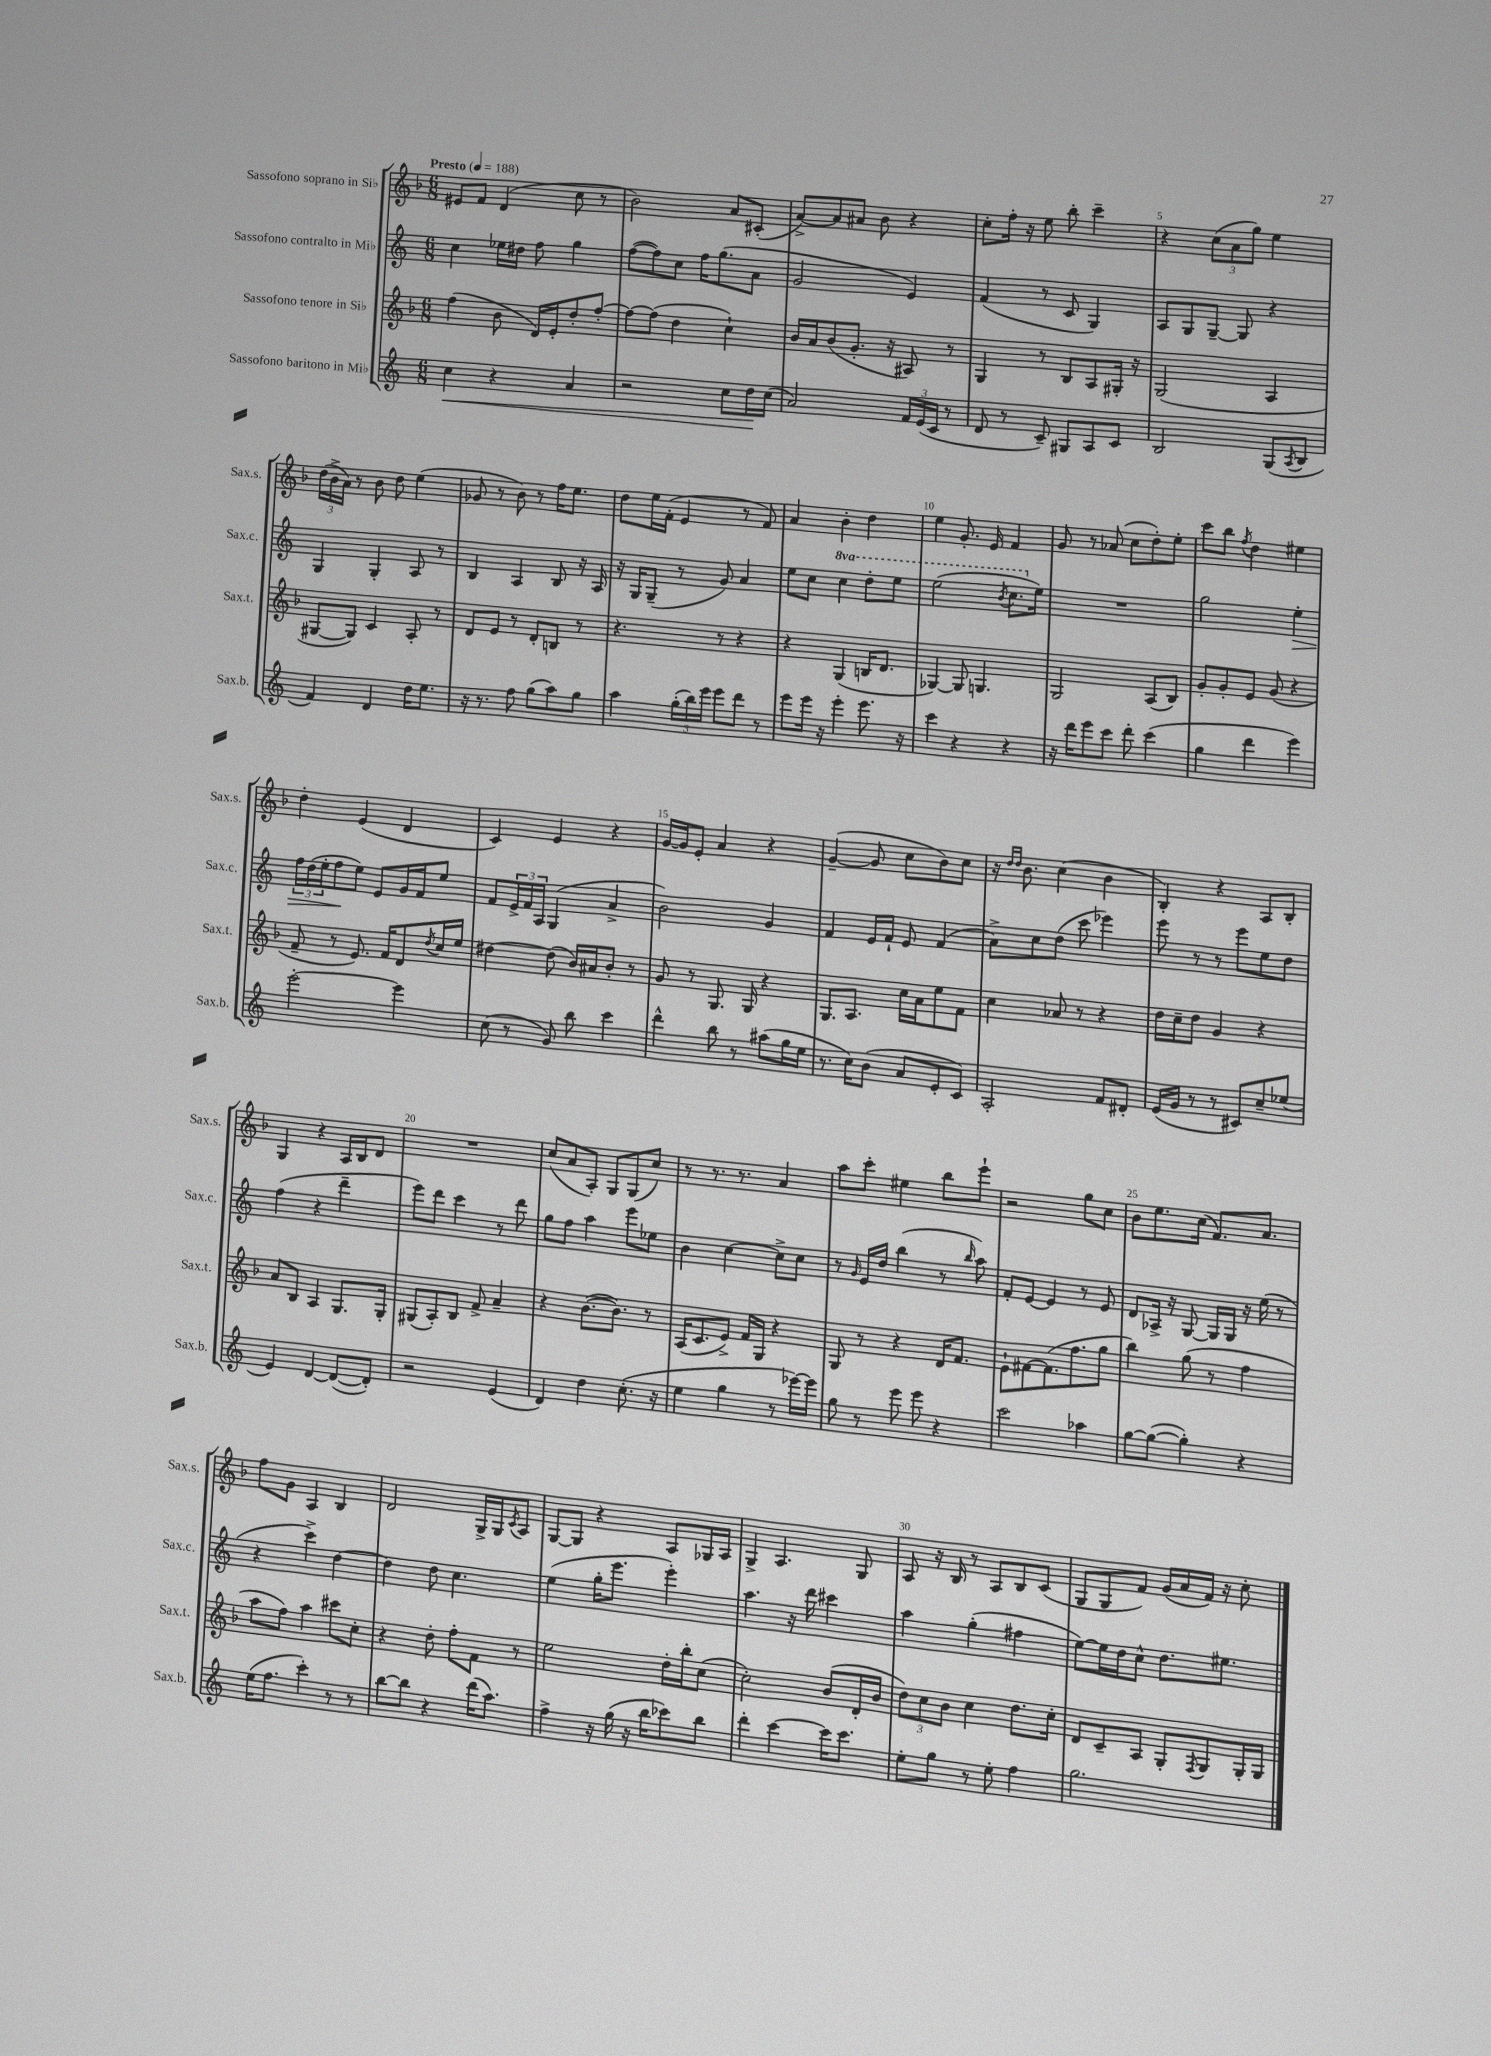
<<
\new StaffGroup <<
\new Staff = "s0" \with { instrumentName = "Sassofono soprano in Sib" shortInstrumentName = "Sax.s." } {
    \clef treble \key f \major \numericTimeSignature \time 6/8 \tempo "Presto" 4 = 188
    eis'8 f'8 d'4( c''8 r8 |
    bes'2) a'8 cis'8-.( |
    a'8~->) a'8 ais'8 bes'8 r4 |
    c''8-. f''16-. r16 e''8 bes''8-. c'''4-- |
    r4 \tuplet 3/2 { c''8( a'8 g''8) } e''4 |
    \tuplet 3/2 { d''16( bes'16-> a'16) } r8 bes'8 d''8 e''4( |
    ges'8 r8 bes'8) r8 f''16 e''8. |
    d''8 e''16 f'16-.( e'4 r8 f'8) |
    a'4 bes'4-. d''4 |
    e''4 g'8.-. e'16 f'4 |
    g'8 r8 aes'8( c''8 d''8-.) e''8-. |
    c'''8 bes''8 \acciaccatura { f''8 } d''4 eis''4 |
    d''4-. e'4( d'4 |
    c'4) e'4 r4 |
    g'16~ g'16 e'8-. a'4 r4 |
    g'4~--( g'8 c''8 bes'8) c''8 |
    r16 \grace { d''16 d''16 } bes'8. c''4( bes'4 |
    bes4-.) r4 a8 bes8-. |
    g4 r4 a16 bes16 d'8 |
    R2. |
    c''8( a'8 a8-.) g8 g8( c''8) |
    r8 r8. r8. a'4 |
    a''8 c'''8-. eis''4 bes''8 e'''8-! |
    r2 g''8 c''8 |
    bes'8 e''8. c''16( f'8.) a'8. |
    f''8 g'8 a4 bes4 |
    d'2 g16-> g16 \acciaccatura { c'8 } a8 |
    g8~ g8 r4 a8 ges16 a16 |
    g4-> a4. g8 |
    a8 r16 bes16 r8 a8 bes8 c'8( |
    g8 g8 f'8) g'16( a'16 f'16) r16 c''8-. \bar "|." |
}
\new Staff = "s1" \with { instrumentName = "Sassofono contralto in Mib" shortInstrumentName = "Sax.c." } {
    \clef treble \key c \major \numericTimeSignature \time 6/8 \set Staff.ottavationMarkups = #ottavation-simple-ordinals
    c''4 ees''16 dis''16 f''8 g''4 |
    f''8~( f''8) c''8 f''16 g''8.( a'8 |
    g'2 e'4) |
    f'4( r8 c'8 g4) |
    a8 g8 g8~-- g8 r4 |
    g4 g4-. a8 r8 |
    b4 a4 b8 r16 a16 |
    r16 g16 g8--( r8 g'8) a'4 |
    e''8 c''8 \ottava #1 c'''4 d'''8-. e'''8 |
    e'''2( \acciaccatura { b''8 } c'''8. \ottava #0 e''16) |
    R2. |
    g''2 e''4-.\> |
    \tuplet 3/2 { f''16 d''16( e''16-. } f''8\! e''8) e'8 g'16 f'16 e''8 |
    f'8 \tuplet 3/2 { e'16-> f'16 a16 } g4( a'4-> |
    b'2) g'4 |
    f'4 e'16 f'16-! e'8 f'4( |
    a'8->) c''8 d''8( c'''8 ees'''4) |
    e'''8 r8 r8 e'''8 e''8 d''8 |
    f''4( r4 d'''4-- |
    e'''8) d'''8 c'''4 r8 d'''8 |
    g''8 f''8 a''4 e'''8 ees''8 |
    b'4 c''4~ c''8-> c''8 |
    r8 \grace { g'16 } e'16 d''16 b''4( r8 \grace { b''16 } a''8) |
    f'8-. e'8~ e'4 r8 e'8 |
    d'8 aes16-> r16 g8~ g16 g16 r16 e''16( r8 |
    r4 c'''4->) d''4~ |
    d''4 d''8 c''4. |
    e''4( g''16-. e'''8. e'''4-.) |
    a''4. r16 d'''16 cis'''4 |
    a''4 g''4-.( fis''4 |
    e''8~) e''16 d''16 c''8-^ d''8. eis''8. \bar "|." |
}
\new Staff = "s2" \with { instrumentName = "Sassofono tenore in Sib" shortInstrumentName = "Sax.t." } {
    \clef treble \key f \major \numericTimeSignature \time 6/8
    f''4( bes'8 d'16) e'16-. d''8-. f''8~-. |
    f''8~ f''8( d''4 c''4-!) |
    bes'16 a'16 bes'8( g'8.-. r16 ais8) r8 |
    g4 r8 bes8 a8 gis16-. r16 |
    g2( a4 |
    gis8~ gis8) c'4 a8-. r8 |
    d'8 e'8 r8 d'8-. b8 r8 |
    r4. r8 r4 |
    r4 g4( b16 d'8. |
    ges4~) ges8 g4. |
    g2 a8( bes8) |
    g'8-. g'8-. e'8 g'8( r4 |
    f'8-- r8 e'8.) f'16 d'8 \acciaccatura { d''8 } c''16 e''16 |
    dis''4~ dis''8( bes'16) ais'16 bes'8-. r8 |
    g'8 r8 g8. g16 r4 |
    g8. a8. c''16 a'16 e''8 f'8 |
    c''4 aes'8 r8 r4 |
    d''16 c''16-- d''8 g'4 r4 |
    a'8 bes8 a4 g8. g16-. |
    gis8( a8-.) bes8 f'8-> a'4-- |
    r4 bes'8.~( bes'8.) r8 |
    a16( c'8. e'8->) f'16 g16 r4 |
    g8 r8 r4 d'16 f'8. |
    e'8-! fis'8~ fis'8.( f''8. g''8 |
    bes''4) g''8( r8 f''4 |
    a''8 f''8) a''4 cis'''8 c''8-. |
    r4 d''8-. f''8-. f'8 r8 |
    e''2 d''16-. bes''16-. c''8( |
    c''2-.) bes'8( d'16-. bes'16 |
    \tuplet 3/2 { d''8) c''8 bes'8 } c''4 d''8. c''16-. |
    d'8 c'8-- a8 g8-. \acciaccatura { f8 } g8 g16-. g16 \bar "|." |
}
\new Staff = "s3" \with { instrumentName = "Sassofono baritono in Mib" shortInstrumentName = "Sax.b." } {
    \clef treble \key c \major \numericTimeSignature \time 6/8
    c''4\< r4 a'4 |
    r2 c''8 d''16\! c''16( |
    a'2) \tuplet 3/2 { f'16 e'16( c'16 } r8 |
    d'8 r8 c'8--) gis8 a8 c'8 |
    b2 g8( \acciaccatura { a8 } b8 |
    f'4) d'4 d''16 e''8. |
    r16 r8. f''8 g''8( a''8) g''8 |
    a''4 \tuplet 3/2 { g''16-.( b''16) e'''16 } e'''8 d'''8 r8 |
    e'''8 e'''16 r16 e'''4-. e'''8. r16 |
    c'''4 r4 r4 |
    r16 d'''16 e'''8 c'''8 d'''8-. c'''4( |
    g''4 d'''4 e'''4) |
    e'''2~-. e'''4 |
    c''8( r8 g'8) b''8 c'''4 |
    d'''4-^ b''8 r8 ais''8( g''16 e''16 |
    r8. c''16) b'8( a'8 e'8-. c'8) |
    a2-. f'8 dis'8-. |
    e'16( g'16 r8 r8 cis'8) c''8-- ees''8( |
    e'4) d'4~ d'8~( d'8-.) |
    r2 e'4( |
    d'4) d''4 c''8.-.( r16 |
    e''4 g''4 r8 ees'''16~) ees'''16 |
    g''8 r8 e'''8 e'''8 r4 |
    c'''2 aes''4 |
    g''8~ g''8~( g''4-.) r4 |
    e''16( f''8. c'''4-.) r8 r8 |
    b''8~ b''8 r4 d'''16( a''8.) |
    f''4-> r16 g''16( r16 b''16 ces'''8) b''8 |
    d'''4-. c'''4~ c'''16 c'''8. |
    e''8-. g''8 r8 e''8-. f''4 |
    g''2. \bar "|." |
}
>>
>>
\layout { \context { \Score \override BarNumber.break-visibility = ##(#f #t #t) barNumberVisibility = #(every-nth-bar-number-visible 5) } }
